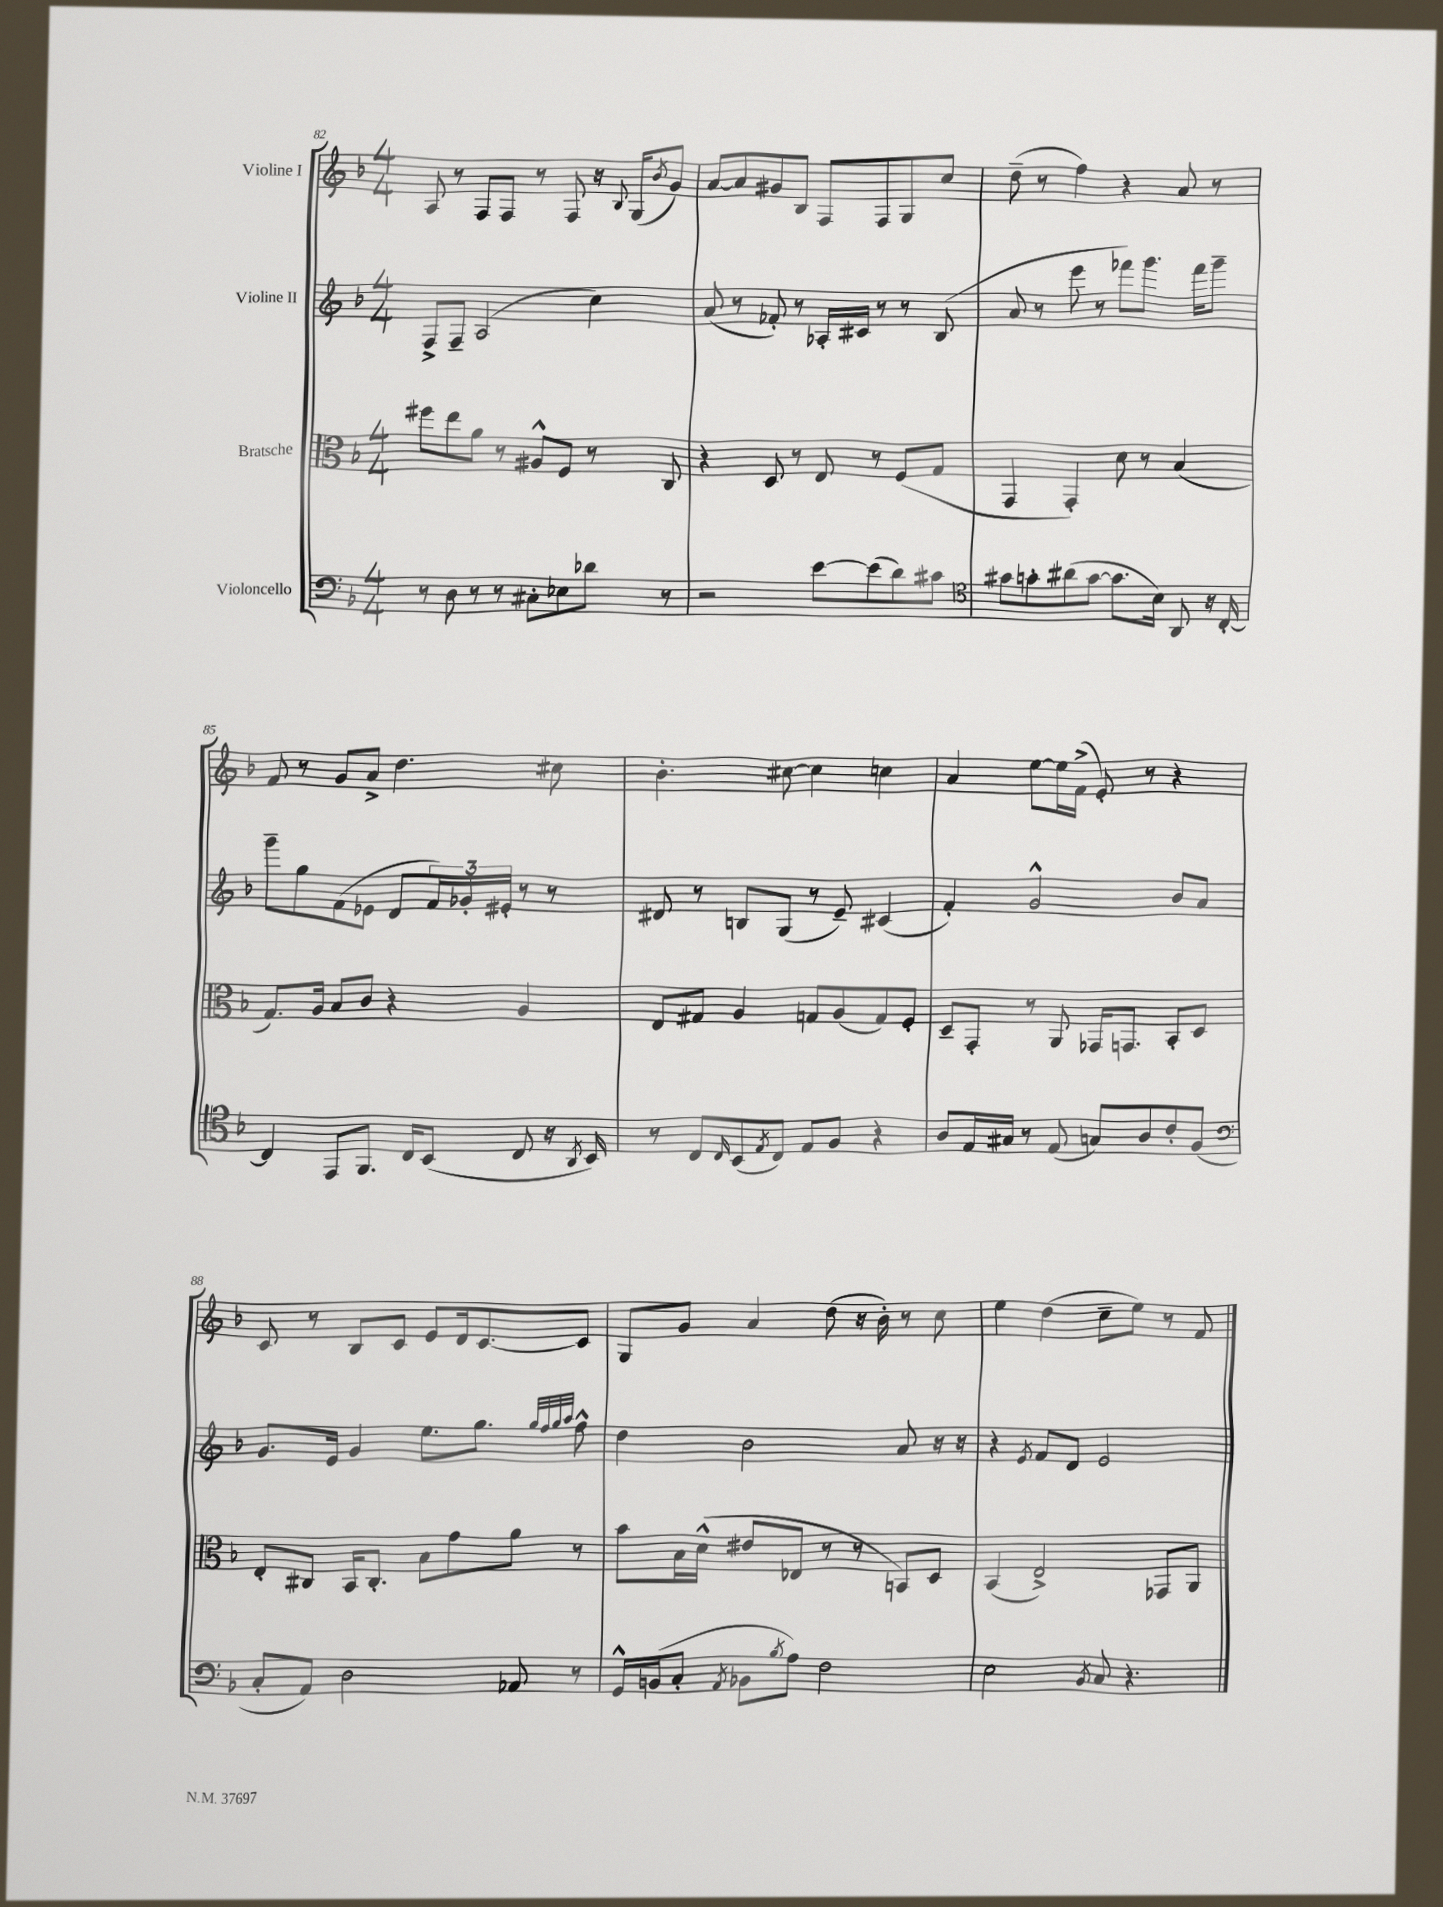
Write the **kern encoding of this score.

**kern	**kern	**kern	**kern
*part4	*part3	*part2	*part1
*staff4	*staff3	*staff2	*staff1
*I"Violoncello	*I"Bratsche	*I"Violine II	*I"Violine I
*clefF4	*clefC3	*clefG2	*clefG2
*k[b-]	*k[b-]	*k[b-]	*k[b-]
*M4/4	*M4/4	*M4/4	*M4/4
=82	=82	=82	=82
8r	8ff#X\L	8F^/L	8A/
8D\	8ee\	8F~/J	8r
8r	8a\J	(2A/	8F/L
8r	8r	.	8F/J
8C#X'\L	8A#X^^/L	.	8r
8E-X\	8F/J	.	8F/
8d-X\J	8r	4cc\)	16r
.	.	.	8qqB-/
.	.	.	(16G/KL
.	.	.	8qb-/
8r	8C/	.	8g/J)
=83	=83	=83	=83
2r	4r	(8a/	[8a/L
.	.	8r	8a/]
.	8D/	8f-X'/)	8g#X/
.	8r	8r	8B-/J
[8e\L	8E/	16A-X'/LL	8F/L
.	.	16c#X/JJ	.
(8e\]	8r	8r	8F/
8d\)	(8F/L	8r	8G/
8c#X\J	8G/J	(8B-/	8cc/J
=84	=84	=84	=84
*clefC4	*	*	*
8g#X\L	4GG/	8a/	(8dd~\
8gn'\	.	8r	8r
(8a#X\	4GG'/)	8eee\	4ff\)
[8g\J	.	8r	.
8.g\L]	8d\	8fff-X\L)	4r
.	8r	8.ggg\J	.
16B-\Jk)	.	.	.
8AA/	(4B-/	.	8a/
.	.	16fff-\KL	.
16r	.	8ggg~\J	8r
[16C'/	.	.	.
!!LO:LB:g=z
=85	=85	=85	=85
4C/]	8.G/L)	8ggg~\L	8f/
.	.	8gg\	8r
.	16A/Jk	.	.
8EE/L	8B-/L	(8f\	8g/L
8.FF/J	8c/J	8e-X\J	8a^/J
.	4r	8d/L	4.dd\
16C/KL	.	.	.
(8BB-/J	.	24f/L)	.
.	.	24g-X'/	.
.	.	24e#X'/JJ	.
8C/	4A/	8r	.
16r	.	8r	8cc#X\
8qAA/	.	.	.
16BB-/)	.	.	.
=86	=86	=86	=86
8r	8E/L	8d#X/	4.b-'\
8C/L	8G#X/J	8r	.
16qqC/	.	.	.
(8BB-/	4A/	8Bn/L	.
8qE/	.	.	.
8C/J)	.	(8G/J	[8cc#X\
8E/L	8Gn/L	8r	4cc#\]
8F/J	(8A/	8e~/)	.
4r	8G/)	(4c#X/	4ccn\
.	8F'/J	.	.
=87	=87	=87	=87
8A/L	8D~/L	4f'/)	4a/
16E/L	8GG'/J	.	.
16G#X/JJ	.	.	.
8r	8r	2g^^/	[8ee\L
(8E/	8AA/	.	16ee\L]
.	.	.	(16f^\JJ
8Gn/L)	16GG-X/KL	.	8e'/)
.	8.GGn/J	.	.
8A/	.	.	8r
8c'/	8BB-'/L	8b-/L	4r
(8F/J	8D/J	8a/J	.
!!LO:LB:g=z
=88	=88	=88	=88
*clefF4	*	*	*
8C'/L	8E'/L	8.g/L	8c/
8AA/J)	8C#X/J	.	8r
.	.	16e/Jk	.
2D\	16BB-/KL	4g/	8B-/L
.	8.C#'/J	.	.
.	.	.	8c/J
.	8B-\L	8.ee\L	8e/L
.	8g\	.	16d/k
.	.	8.gg\J	[8.c/
8AA-X/	8a\J	.	.
.	.	32qqgg/LLL	.
.	.	32qqff/	.
.	.	32qqgg/	.
.	.	32qqaa/JJJ	.
8r	8r	8ff^^\	8c/J]
=89	=89	=89	=89
16GG^^/LL	8b-\L	4dd\	8G/L
(16BBn/J	.	.	.
8C'/J	16B-\L	.	8g/J
.	(16d^^\JJ	.	.
8qAA/	.	.	.
8BB-X\L	8e#X/L	2b-\	4a/
8qB-/	.	.	.
8A\J)	8E-X/J	.	.
2F\	8r	.	(8dd\
.	8r	.	16r
.	.	.	16b-'\)
.	8BBn/L)	8a/	8r
.	8D/J	16r	8cc\
.	.	16r	.
=90	=90	=90	=90
2E\	(4BB-/	4r	4ee\
.	.	8qe/	.
.	2E^/)	8f/L	(4dd\
.	.	8d/J	.
8qBB-/	.	.	.
8C/	.	2e/	8cc~\L
4.r	.	.	8ee\J)
.	8GG-X/L	.	8r
.	8AA/J	.	8f/
==	==	==	==
*-	*-	*-	*-
